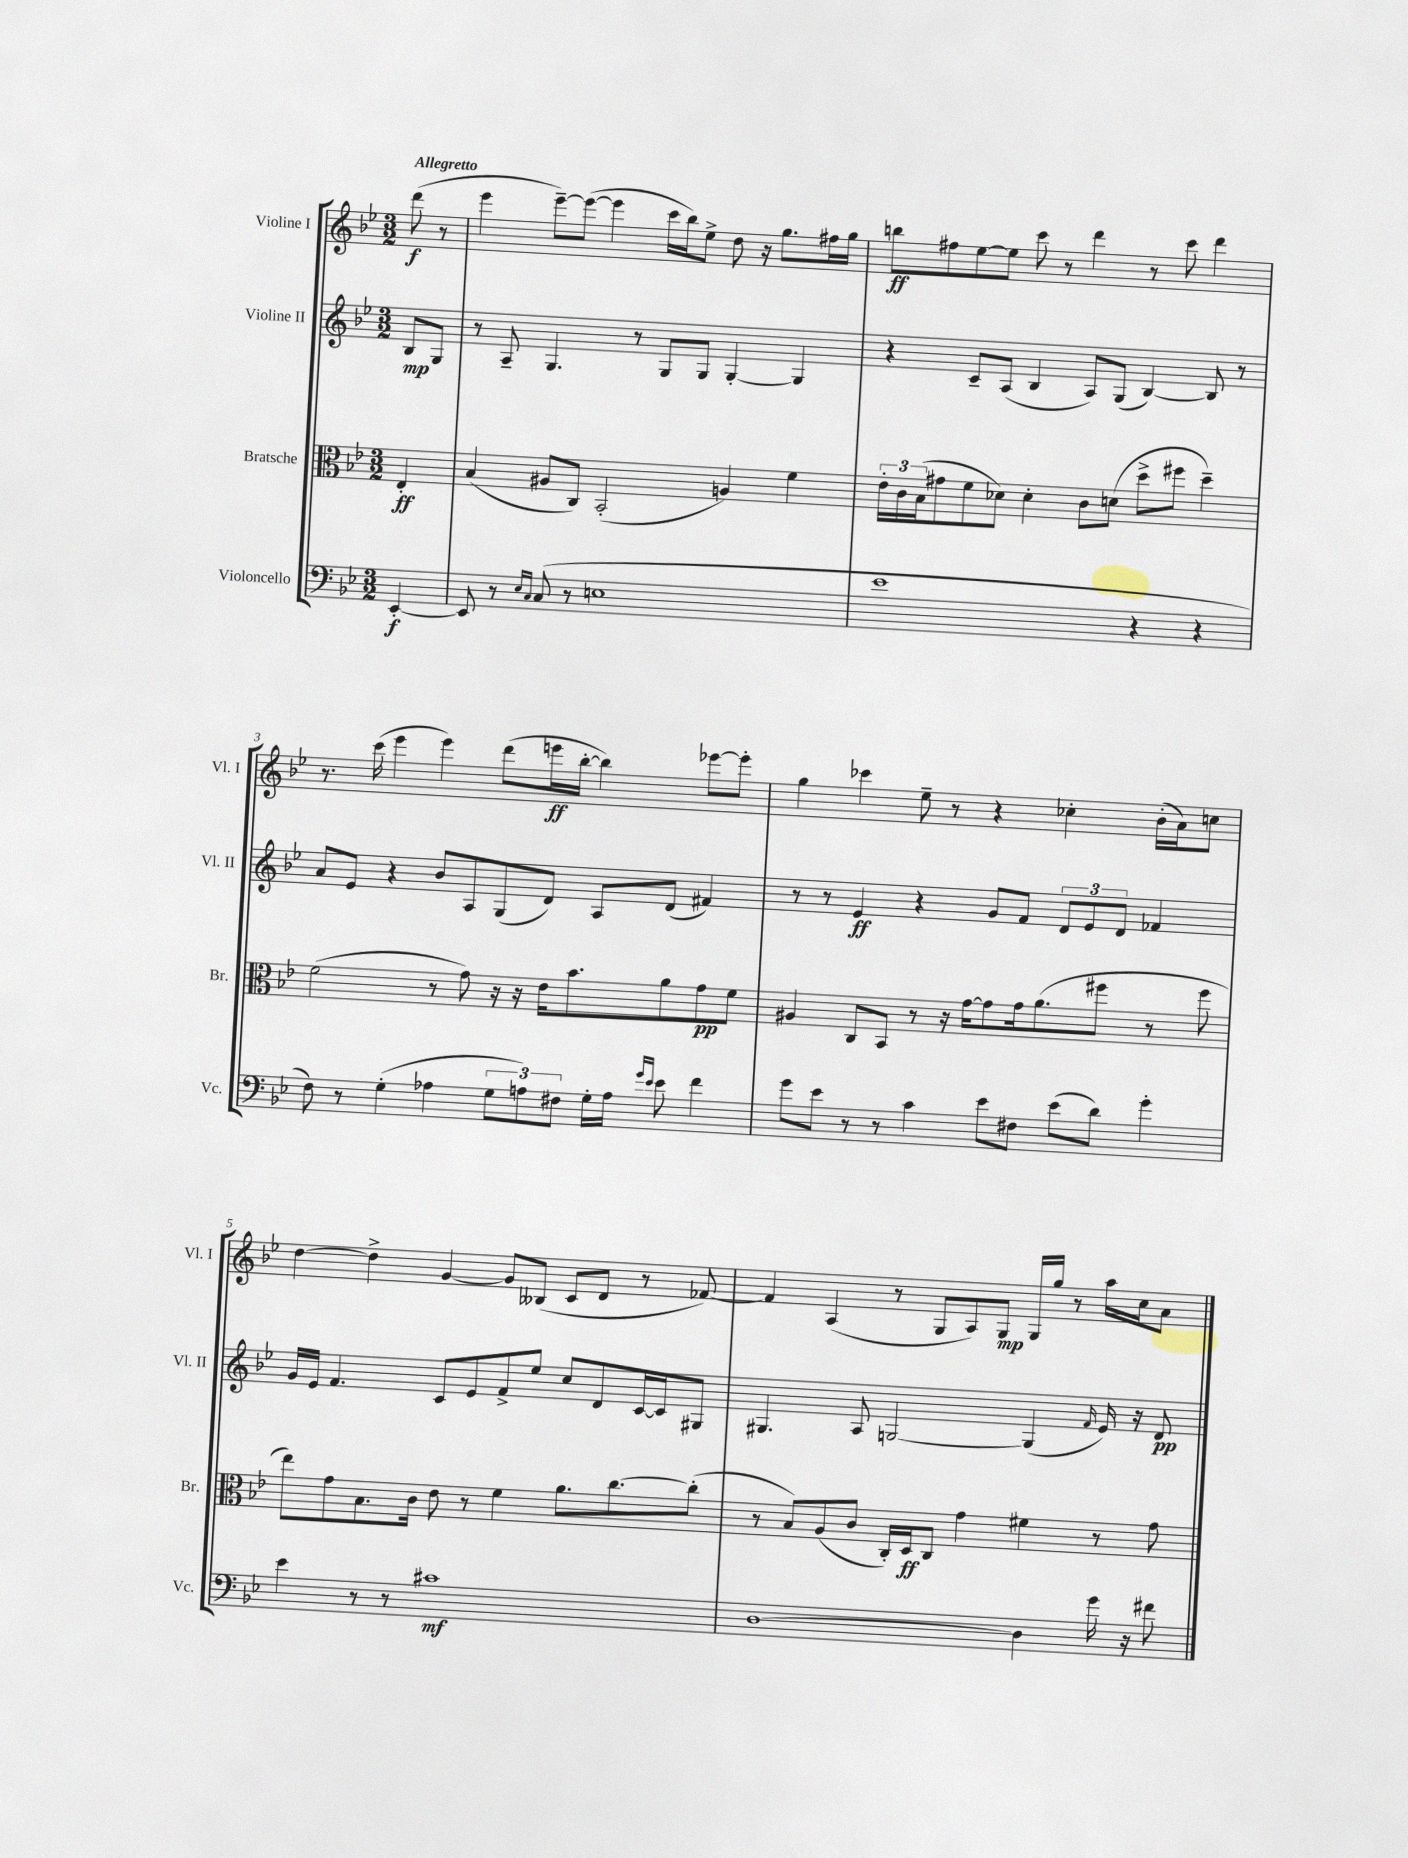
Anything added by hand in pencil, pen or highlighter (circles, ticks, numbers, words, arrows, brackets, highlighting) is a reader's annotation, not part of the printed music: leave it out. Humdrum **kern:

**kern	**dynam	**kern	**dynam	**kern	**dynam	**kern	**dynam
*part4	*part4	*part3	*part3	*part2	*part2	*part1	*part1
*staff4	*staff4	*staff3	*staff3	*staff2	*staff2	*staff1	*staff1
*I"Violoncello	*	*I"Bratsche	*	*I"Violine II	*	*I"Violine I	*
*I'Vc.	*	*I'Br.	*	*I'Vl. II	*	*I'Vl. I	*
*clefF4	*	*clefC3	*	*clefG2	*	*clefG2	*
*k[b-e-]	*	*k[b-e-]	*	*k[b-e-]	*	*k[b-e-]	*
*M3/2	*	*M3/2	*	*M3/2	*	*M3/2	*
=	=	=	=	=	=	=	=
!	!	!	!	!	!	!LO:TX:a:B:t=Allegretto	!
[4EE-'/	f	4E-'/	ff	8B-/L	mp	(8ddd\	f
.	.	.	.	8G/J	.	8r	.
=1	=1	=1	=1	=1	=1	=1	=1
8EE-/]	.	(4B-/	.	8r	.	4eee-\	.
8r	.	.	.	8A~/	.	.	.
16qqE-/LL	.	.	.	.	.	.	.
16qqC/JJ	.	.	.	.	.	.	.
(8C/	.	8A#X/L	.	4.G/	.	[8eee-~\L)	.
8r	.	8C/J)	.	.	.	(8eee-\J_	.
1En	.	(2BB-'/	.	.	.	4eee-\]	.
.	.	.	.	8r	.	.	.
.	.	.	.	8G/L	.	16ccc\LL	.
.	.	.	.	.	.	16bb-\J)	.
.	.	.	.	8G/J	.	8ee-^\J	.
.	.	4An/)	.	[4G'/	.	8dd\	.
.	.	.	.	.	.	16r	.
.	.	.	.	.	.	8.gg\L	.
.	.	4f\	.	4G/]	.	.	.
.	.	.	.	.	.	16ff#X\L	.
.	.	.	.	.	.	16gg\JJ	.
=2	=2	=2	=2	=2	=2	=2	=2
1e-	.	24e-'\LL	.	4r	.	8bbn\L	ff
.	.	24c\	.	.	.	.	.
.	.	(24B-\J	.	.	.	.	.
.	.	8g#X\	.	.	.	8ff#X\	.
.	.	8f\	.	8c~/L	.	[8ee-\	.
.	.	8d-X\J)	.	(8A/J	.	8ee-\J]	.
.	.	4d-'\	.	4B-/	.	8ccc\	.
.	.	.	.	.	.	8r	.
.	.	8c\L	.	8A/L)	.	4ddd\	.
.	.	(8dn\J	.	(8G/J	.	.	.
4r	.	8dd^\L	.	[4B-/)	.	8r	.
.	.	8ff#X\J	.	.	.	8ccc\	.
4r	.	4dd~\)	.	8B-/]	.	4ddd\	.
.	.	.	.	8r	.	.	.
!!LO:LB:g=z
=3	=3	=3	=3	=3	=3	=3	=3
8F\)	.	(2f\	.	8a/L	.	8.r	.
8r	.	.	.	8e-/J	.	.	.
.	.	.	.	.	.	(16ccc\	.
(4G'\	.	.	.	4r	.	4eee-\	.
4A-X\	.	8r	.	8b-/L	.	4eee-\)	.
.	.	8g\)	.	8A/	.	.	.
12G\L	.	16r	.	(8G/	.	(8ddd\L	.
.	.	16r	.	.	.	.	.
12An\)	.	.	.	.	.	.	.
.	.	16e-\KL	.	8d/J)	.	16eeen\L	ff
12F#X\J	.	.	.	.	.	.	.
.	.	8.b-\	.	.	.	[16bb-'\JJ	.
16G'\LL	.	.	.	8A/L	.	4bb-\])	.
16A\JJ	.	.	.	.	.	.	.
16qqg/LL	.	.	.	.	.	.	.
16qqe-/JJ	.	.	.	.	.	.	.
8e-\	.	8a\	.	(8d/J	.	.	.
4f\	.	8g\	pp	4f#X/)	.	[8eee-X\L	.
.	.	8f\J	.	.	.	8eee-'\J]	.
=4	=4	=4	=4	=4	=4	=4	=4
8g\L	.	4A#X/	.	8r	.	4gg\	.
8e-\J	.	.	.	8r	.	.	.
8r	.	8C/L	.	4e-/	ff	4ccc-X\	.
8r	.	8BB-/J	.	.	.	.	.
4c\	.	8r	.	4r	.	8ee-~\	.
.	.	16r	.	.	.	8r	.
.	.	[16g\KL	.	.	.	.	.
8e-\L	.	8g\]	.	8g/L	.	4r	.
8F#X\J	.	16g\k	.	8f/J	.	.	.
.	.	(8.a\	.	.	.	.	.
(8e-\L	.	.	.	12d/L	.	4cc-X'\	.
.	.	.	.	12e-/	.	.	.
8d\J)	.	8ff#X\J	.	.	.	.	.
.	.	.	.	12d/J	.	.	.
4g'\	.	8r	.	4f-X/	.	(16b-'\LL	.
.	.	.	.	.	.	16a\J)	.
.	.	8ff#\	.	.	.	8ccn\J	.
!!LO:LB:g=z
=5	=5	=5	=5	=5	=5	=5	=5
4e-\	.	8ee-\L)	.	16g/LL	.	[4dd\	.
.	.	.	.	16e-/JJ	.	.	.
.	.	8g\	.	4.f/	.	.	.
8r	.	8.B-\	.	.	.	4dd^\]	.
8r	.	.	.	.	.	.	.
.	.	16c\Jk	.	.	.	.	.
1c#X	mf	8e-\	.	8c/L	.	[4g/	.
.	.	8r	.	8e-/	.	.	.
.	.	4f\	.	8f^/	.	8g/L]	.
.	.	.	.	8ee-/J	.	(8B--X/J	.
.	.	8.a\L	.	8cc/L	.	8c/L	.
.	.	.	.	8d/	.	8d/J	.
.	.	[8.cc\	.	.	.	.	.
.	.	.	.	[16c/L	.	8r	.
.	.	.	.	16c/J]	.	.	.
.	.	(8cc'\J]	.	8G#X/J	.	[8f-X/)	.
=6	=6	=6	=6	=6	=6	=6	=6
[1D	.	8r	.	4.G#X/	.	4f-/]	.
.	.	8B-/L)	.	.	.	.	.
.	.	(8A/	.	.	.	(4A/	.
.	.	8c/J	.	8A/	.	.	.
.	.	16C'/LL)	.	[2Gn/	.	8r	.
.	.	16D/J	ff	.	.	.	.
.	.	8C/J	.	.	.	8G/L	.
.	.	4g\	.	.	.	8A/)	.
.	.	.	.	.	.	8G/J	mp
4D\]	.	4f#X\	.	(4G/]	.	16G/LL	.
.	.	.	.	.	.	16gg/JJ	.
.	.	.	.	.	.	8r	.
.	.	.	.	16qqf/	.	.	.
16g\	.	8r	.	16e-/)	.	16aa\LL	.
16r	.	.	.	16r	.	16cc\J	.
8f#X\	.	8g\	.	8d/	pp	8a\J	.
==	==	==	==	==	==	==	==
*-	*-	*-	*-	*-	*-	*-	*-
